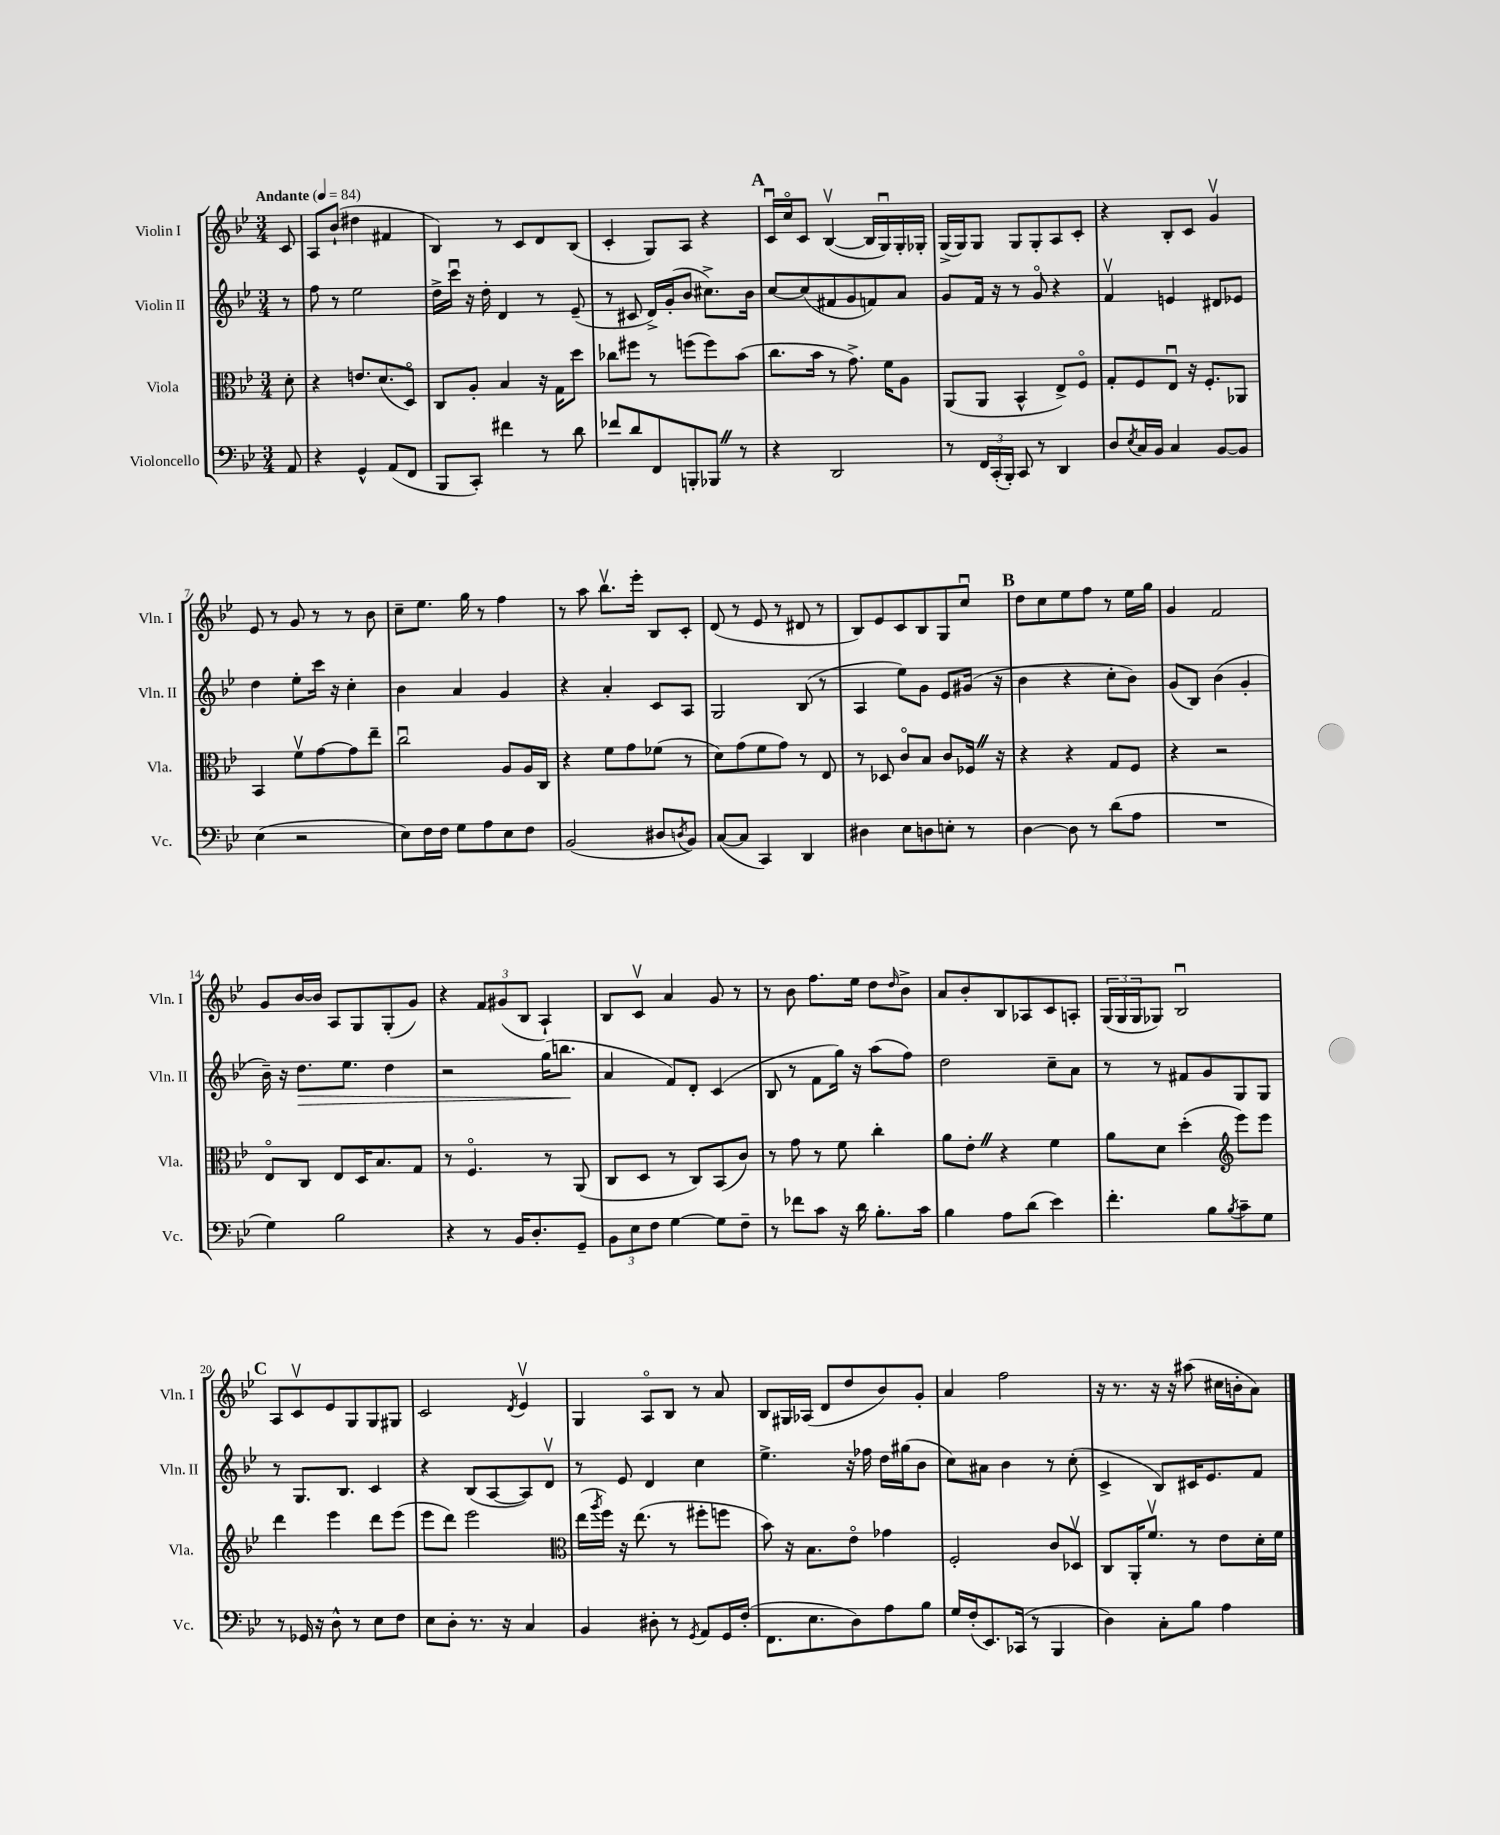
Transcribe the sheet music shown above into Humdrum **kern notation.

**kern	**kern	**kern	**kern
*staff4	*staff3	*staff2	*staff1
*clefF4	*clefC3	*clefG2	*clefG2
*k[b-e-]	*k[b-e-]	*k[b-e-]	*k[b-e-]
*M3/4	*M3/4	*M3/4	*M3/4
*MM84	*MM84	*MM84	*MM84
8AA	8d'	8r	8c
=	=	=	=
4r	4r	8ff	8A
.	.	8r	(8b-`
4GG^^	8.e	2ee-	4dd#
.	(8.d	.	.
(8AA	.	.	4f#
8FF	8Do)	.	.
=	=	=	=
8BBB-	8C	16dd^	4B-)
.	.	16cccu	.
8CC')	8A'	16r	.
.	.	16dd'	.
4f#	4B-	4d	8r
.	.	.	8c
8r	16r	8r	8d
.	16G	.	.
8d	8dd	(8e-~	(8B-
=	=	=	=
8f-	8cc-	8r	4c'
8d	8ff#	8c#	.
8FF	8r	16d^)	8G)
.	.	(16g'	.
8BBB'	(8ff	8b-	8A
8BBB-	8ff)	8.cc#^)	4r
8r	(8b-	.	.
.	.	16b-	.
=	=	=	=
4r	8.cc	[8cc	16cu
.	.	.	16cco
.	.	(8cc]	8c
.	16b-	.	.
2DD	8r	8f#	([4B-v
.	8.g^)	8g	.
.	.	8f)	16B-]
.	16f	.	16Gu)
.	8A	8a	16G'
.	.	.	16G-'
=	=	=	=
8r	(8AA	8g	(16G^
.	.	.	16G)
24FF	8AA	16f	8G
(24CC'	.	.	.
.	.	16r	.
24BBB-')	.	.	.
8CC	4BB-^^	8r	8G
8r	.	8go	8G'
4DD	8E-^)	4r	8A
.	8Fo	.	8c'
=	=	=	=
8D	8G'	4fv	4r
8qE-	.	.	.
16C	8F	.	.
16BB-	.	.	.
4C	8E-u	4e	8B-'
.	16r	.	8c
.	8.F'	.	.
[8BB-	.	8d#	4gv
8BB-]	8AA-	8e-	.
=	=	=	=
(4E-	4BB-	4dd	8e-
.	.	.	8r
2r	8fv	8ee-'	8g
.	[8g	16ccc	8r
.	.	16r	.
.	8g]	4cc'	8r
.	8ee-~	.	8b-
=	=	=	=
8E-)	2ccu	4b-	8cc~
16F	.	.	8.ee-
16F	.	.	.
8G	.	4a	.
.	.	.	16gg
8A	.	.	8r
8E-	8A	4g	4ff
8F	16A	.	.
.	16C	.	.
=	=	=	=
(2BB-	4r	4r	8r
.	.	.	8aa
.	8f	4a'	8.bb-v
.	8g	.	.
.	.	.	16eee-'
8D#	(8f-	8c	8B-
8qD	.	.	.
8BB-)	8r	8A	8c'
=	=	=	=
([8C	8d)	2G	(8d
8C]	(8g	.	8r
4CC)	8f	.	8e-
.	8g)	.	8r
4DD	8r	(8B-	8d#
.	8E-	8r	8r
=	=	=	=
4D#	8r	4A	8B-)
.	8D-	.	8e-
8E-	8co	8ee-)	8c
8D	8B-	8g	8B-
8E'	8c	8e-	8G
8r	16F-	(16g#	8ccu
.	16r	16r	.
=	=	=	=
[4D	4r	4b-	8dd
.	.	.	8cc
8D]	4r	4r	8ee-
8r	.	.	8ff
(8d	8G	8cc'	8r
8A	8F	8b-)	16ee-
.	.	.	16gg
=	=	=	=
2.r	4r	(8g	4g
.	.	8B-)	.
.	2r	(4b-	2f
.	.	4g'	.
=	=	=	=
4G)	8E-o	16b-~)	8g
.	.	16r	.
.	8C	8.dd	[16b-
.	.	.	16b-]
2B-	8E-	.	8A
.	.	8.ee-	.
.	16D	.	8G
.	8.B-	.	.
.	.	4dd	(8G'
.	8G	.	8g)
=	=	=	=
4r	8r	2r	4r
.	4.Fo	.	.
8r	.	.	12f
.	.	.	(12g#
16BB-	.	.	.
.	.	.	12B-
8.D'	.	.	.
.	8r	(16gg	4A`)
.	.	8.bb	.
8GG~	(8AA	.	.
=	=	=	=
12BB-	8C	4a	8B-
12E-	.	.	.
.	8D	.	8cv
12F	.	.	.
[4G	8r	8f)	4a
.	8C)	8d'	.
8G]	(8BB-	(4c	8g
8F~	8c)	.	8r
=	=	=	=
8r	8r	8B-	8r
8f-	8g	8r	8b-
8c	8r	8f	8.ff
16r	8f	16gg)	.
16d	.	16r	16ee-
8.B-'	4cc'	(8aa	8dd
.	.	.	16qqdd
.	.	8ff)	8b-^
16c	.	.	.
=	=	=	=
4B-	8a	2dd	8a
.	8e-'	.	8b-'
8A	4r	.	8B-
(8d	.	.	8A-
4e-)	4f	8cc~	8c
.	.	8a	8A'
=	=	=	=
4.f'	8a	8r	(24G
.	.	.	24G
.	.	.	24G
.	8d	8r	8G-)
.	(4dd'	8f#	2B-u
8B-	.	8g	.
*	*clefG2	*	*
8qB-	.	.	.
8c~	8eee-)	8G	.
8G	8eee-	8G	.
=	=	=	=
8r	4ddd	8r	8A
16GG-	.	8.G	8cv
16r	.	.	.
8D^^	4eee-	.	8e-
.	.	8.B-	.
8r	.	.	8G
8E-	8ddd	4c	8G
8F	(8eee-	.	8G#
=	=	=	=
8E-	8eee-	4r	2c
8D'	8ddd)	.	.
8.r	2eee-	(8B-	.
.	.	[8A	.
16r	.	.	.
.	.	.	8qd
4C	.	8A])	4e-v
.	.	8dv	.
=	=	=	=
*	*clefC3	*	*
4BB-	(16ee-	8r	4G
.	8qaa	.	.
.	16ff)	.	.
.	16r	8e-	.
.	(8.ee-	.	.
8D#'	.	4d	8Ao
8r	8r	.	8B-
8qGG	.	.	.
8AA	8ff#'	4cc	8r
16GG	8ff	.	8a
(16F'	.	.	.
=	=	=	=
8.FF	8b-)	4.ee-^	8B-
.	16r	.	16G#
8.E-	8.B-	.	(16A-
.	.	.	8d
8D)	8e-o	16r	8dd
.	.	16ff-	.
8A	4g-	16dd	8b-)
.	.	(16gg#	.
8B-	.	8b-	8g'
=	=	=	=
16G	2F'	8cc)	4a
(16F'	.	.	.
8.EE-)	.	8a#	.
.	.	4b-	2ff
(16CC-	.	.	.
8r	.	.	.
4BBB-	8c	8r	.
.	8D-v	(8cc'	.
=	=	=	=
4D)	8C	4c^	16r
.	.	.	8.r
.	16AA'	.	.
.	8.fv	.	.
8C'	.	8B-)	16r
.	.	.	16r
8B-	8r	16c#	(8aa#
.	.	8.e-	.
4A	8e-	.	16cc#
.	.	.	16b'
.	16d'	8f	8a)
.	16f	.	.
==	==	==	==
*-	*-	*-	*-
